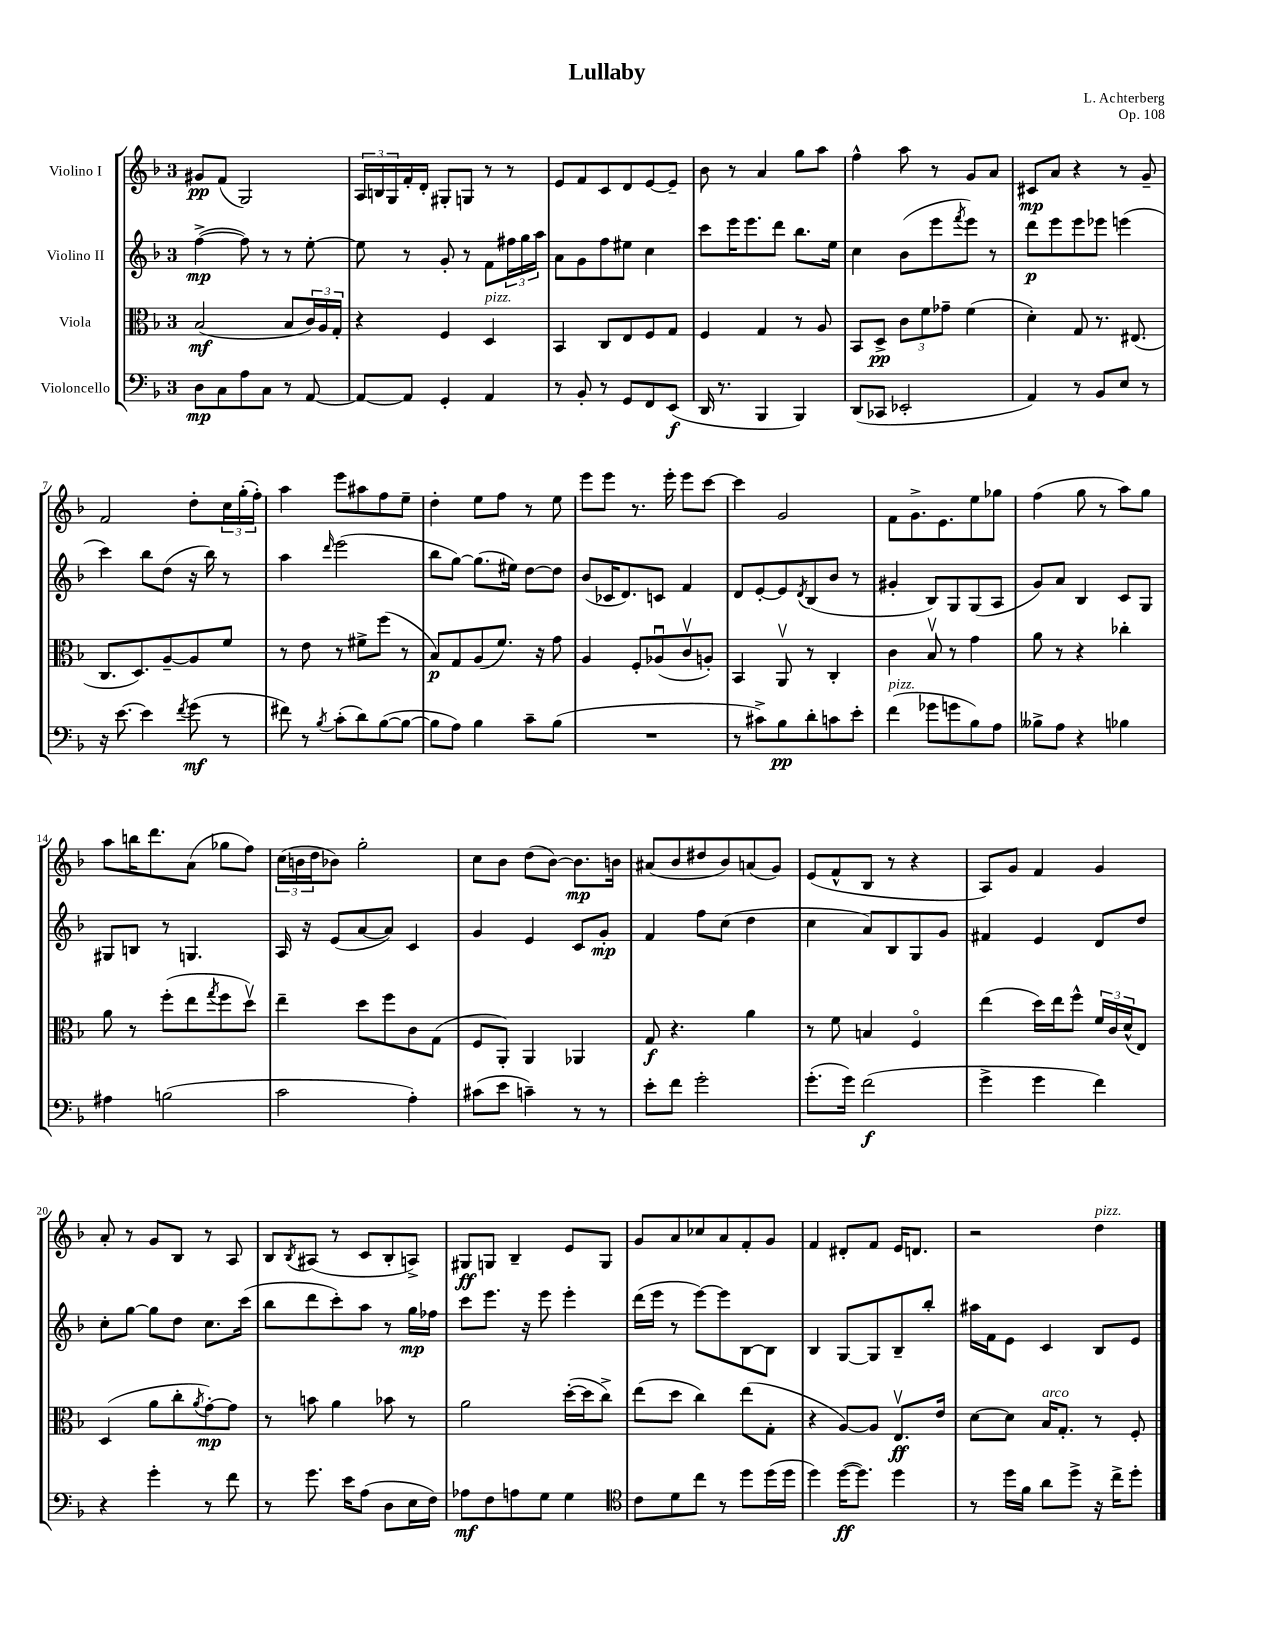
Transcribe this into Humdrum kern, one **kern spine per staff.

**kern	**kern	**kern	**kern
*staff4	*staff3	*staff2	*staff1
*clefF4	*clefC3	*clefG2	*clefG2
*k[b-]	*k[b-]	*k[b-]	*k[b-]
*M3/4	*M3/4	*M3/4	*M3/4
8D	(2B-	([4ff^	8g#
8C	.	.	(8f
8A	.	8ff])	2G)
8C	.	8r	.
8r	8B-	8r	.
[8AA	24c)	[8ee'	.
.	24A	.	.
.	24G'	.	.
=	=	=	=
8AA_	4r	8ee]	24A
.	.	.	24B
.	.	.	24G
8AA]	.	8r	16f'
.	.	.	16d'
4GG'	4F	8g'	8G#'
.	.	8r	8G
4AA	4D	8f	8r
.	.	24ff#	8r
.	.	24gg	.
.	.	24aa	.
=	=	=	=
8r	4BB-	8a	8e
8BB-'	.	8g	8f
8r	8C	8ff	8c
8GG	8E	8ee#	8d
8FF	8F	4cc	[8e
(8EE	8G	.	8e~]
=	=	=	=
16DD	4F	8ccc	8b-
8.r	.	.	.
.	.	16eee	8r
.	.	8.eee	.
4BBB-	4G	.	4a
.	.	8ddd	.
4BBB-)	8r	8.bb-	8gg
.	8A	.	8aa
.	.	16ee	.
=	=	=	=
(8DD	8BB-	4cc	4ff^^
8CC-	8D^	.	.
2EE-'	12c	(8b-	8aa
.	12f	.	.
.	.	8eee	8r
.	12g-~	.	.
.	.	8qfff	.
.	(4f	8eee)	8g
.	.	8r	8a
=	=	=	=
4AA)	4d')	8ddd	8c#
.	.	8eee	8a
8r	8G	8eee	4r
8BB-	8.r	8eee-	.
8E	.	(4eee	8r
.	(8.E#	.	.
8r	.	.	8g~
=	=	=	=
16r	8.C	4ccc)	2f
[8.e	.	.	.
.	8.D)	.	.
4e]	.	8bb-	.
.	[8A~	(8dd	.
8qf	.	.	.
(8g	8A]	16r	8dd'
.	.	16bb-)	.
8r	8f	8r	24cc
.	.	.	(24gg'
.	.	.	24ff')
=	=	=	=
8f#)	8r	4aa	4aa
8r	8e	.	.
8qB-	.	16qqddd	.
(8c'	8r	(2eee	8eee
8d)	8f#^	.	8aa#
([8B-	(8ff	.	8ff
8B-_	8r	.	8ee~
=	=	=	=
8B-]	8B-)	8bb-	4dd'
8A)	8G	[8gg)	.
4B-	(8A	(8.gg]	8ee
.	8.f)	.	8ff
.	.	16ee#)	.
8c~	.	[8dd	8r
.	16r	.	.
(8B-	8g	8dd]	8ee
=	=	=	=
2.r	4A	(8b-	8eee
.	.	16c-	8eee
.	.	8.d)	.
.	8F'	.	8.r
.	(8A-u	8c	.
.	.	.	16eee'
.	8cv	4f	8eee
.	8A')	.	[8ccc
=	=	=	=
8r	4BB-	8d	4ccc]
8c#^)	.	[8e'	.
8B-	8AAv	8e]	2g
.	.	8qd	.
8d'	8r	(8B-	.
8c	4C'	8b-	.
8e'	.	8r	.
=	=	=	=
(4f	4c	4g#'	8f
.	.	.	8.g^
8g-	8B-v	8B-)	.
.	.	.	8.e
8g	8r	8G	.
8B-)	4g	(8G	8ee
8A	.	8A	8gg-
=	=	=	=
8B--^	8a	8g)	(4ff
8A	8r	8a	.
4r	4r	4B-	8gg
.	.	.	8r
4B-	4cc-'	8c	8aa)
.	.	8G	8gg
=	=	=	=
4A#	8a	8G#	8aa
.	8r	8B	16bb
.	.	.	8.ddd
(2B	(8ff'	8r	.
.	8ee	4.G	(8a
.	8qgg	.	.
.	8ff	.	8gg-
.	8ddv)	.	8ff)
=	=	=	=
2c	4ee~	16A	(24cc
.	.	.	24b
.	.	16r	.
.	.	.	24dd
.	.	(8e	8b-)
.	8dd	[8a	2gg'
.	8ff	8a])	.
4A')	8c	4c	.
.	(8G	.	.
=	=	=	=
(8c#	8F	4g	8cc
8e	8AA')	.	8b-
4c~)	4AA	4e	(8dd
.	.	.	[8b-)
8r	4AA-	8c	8.b-]
8r	.	8g'	.
.	.	.	16b
=	=	=	=
8e'	8G	4f	(8a#
8f	4.r	.	8b-
2g'	.	8ff	8dd#
.	.	(8cc	8b-)
.	4a	4dd	(8a
.	.	.	8g)
=	=	=	=
(8.g'	8r	4cc	(8e
.	8f	.	8f^^
16g)	.	.	.
(2f	4B	8a)	8B-
.	.	8B-	8r
.	4Fo	8G	4r
.	.	8g	.
=	=	=	=
4g^	(4ee	4f#	8A)
.	.	.	8g
4g	16dd)	4e	4f
.	16ee	.	.
.	8ff^^	.	.
4f)	24f	8d	4g
.	24c	.	.
.	(24d^^	.	.
.	8E)	8dd	.
=	=	=	=
4r	(4D	8cc'	8a'
.	.	[8gg	8r
4g'	8a	8gg]	8g
.	8cc'	8dd	8B-
.	8qa	.	.
8r	[8g')	8.cc	8r
8f	8g]	.	8A
.	.	(16ccc	.
=	=	=	=
8r	8r	8bb-	8B-
.	.	.	8qB-
8.g	8b	8ddd	(8A#
.	4a	8ccc')	8r
16e	.	.	.
(8A	.	8aa	8c
8D	8b-	8r	8B-'
16E	8r	16gg	8A^)
16F)	.	16ff-	.
=	=	=	=
8A-	2a	8ccc	8G#
8F	.	8.eee	8G
8A	.	.	4B-~
.	.	16r	.
8G	.	8eee	.
4G	([16dd'	4eee'	8e
.	16dd]	.	.
.	8cc^)	.	8G
=	=	=	=
*clefC4	*	*	*
8c	(8ee	(16ddd	8g
.	.	16eee	.
8d	8dd	8r	8a
8cc	4cc)	[8eee)	8cc-
8r	.	8eee]	8a
8dd	(8ee	[8B-	8f'
(16dd	8G'	8B-]	8g
16dd	.	.	.
=	=	=	=
4dd)	4r	4B-	4f
([16dd	[8A)	[8G	8d#'
8.dd])	.	.	.
.	8A]	8G]	8f
4dd	8.Ev	8B-~	16e
.	.	.	8.d
.	.	8bb-'	.
.	16e	.	.
=	=	=	=
8r	[8d	16aa#	2r
.	.	16f	.
16dd	8d]	8e	.
16f	.	.	.
8a	16B-	4c	.
.	8.G'	.	.
8dd^	.	.	.
16r	8r	8B-	4dd
16cc^	.	.	.
8dd'	8F'	8e	.
==	==	==	==
*-	*-	*-	*-
